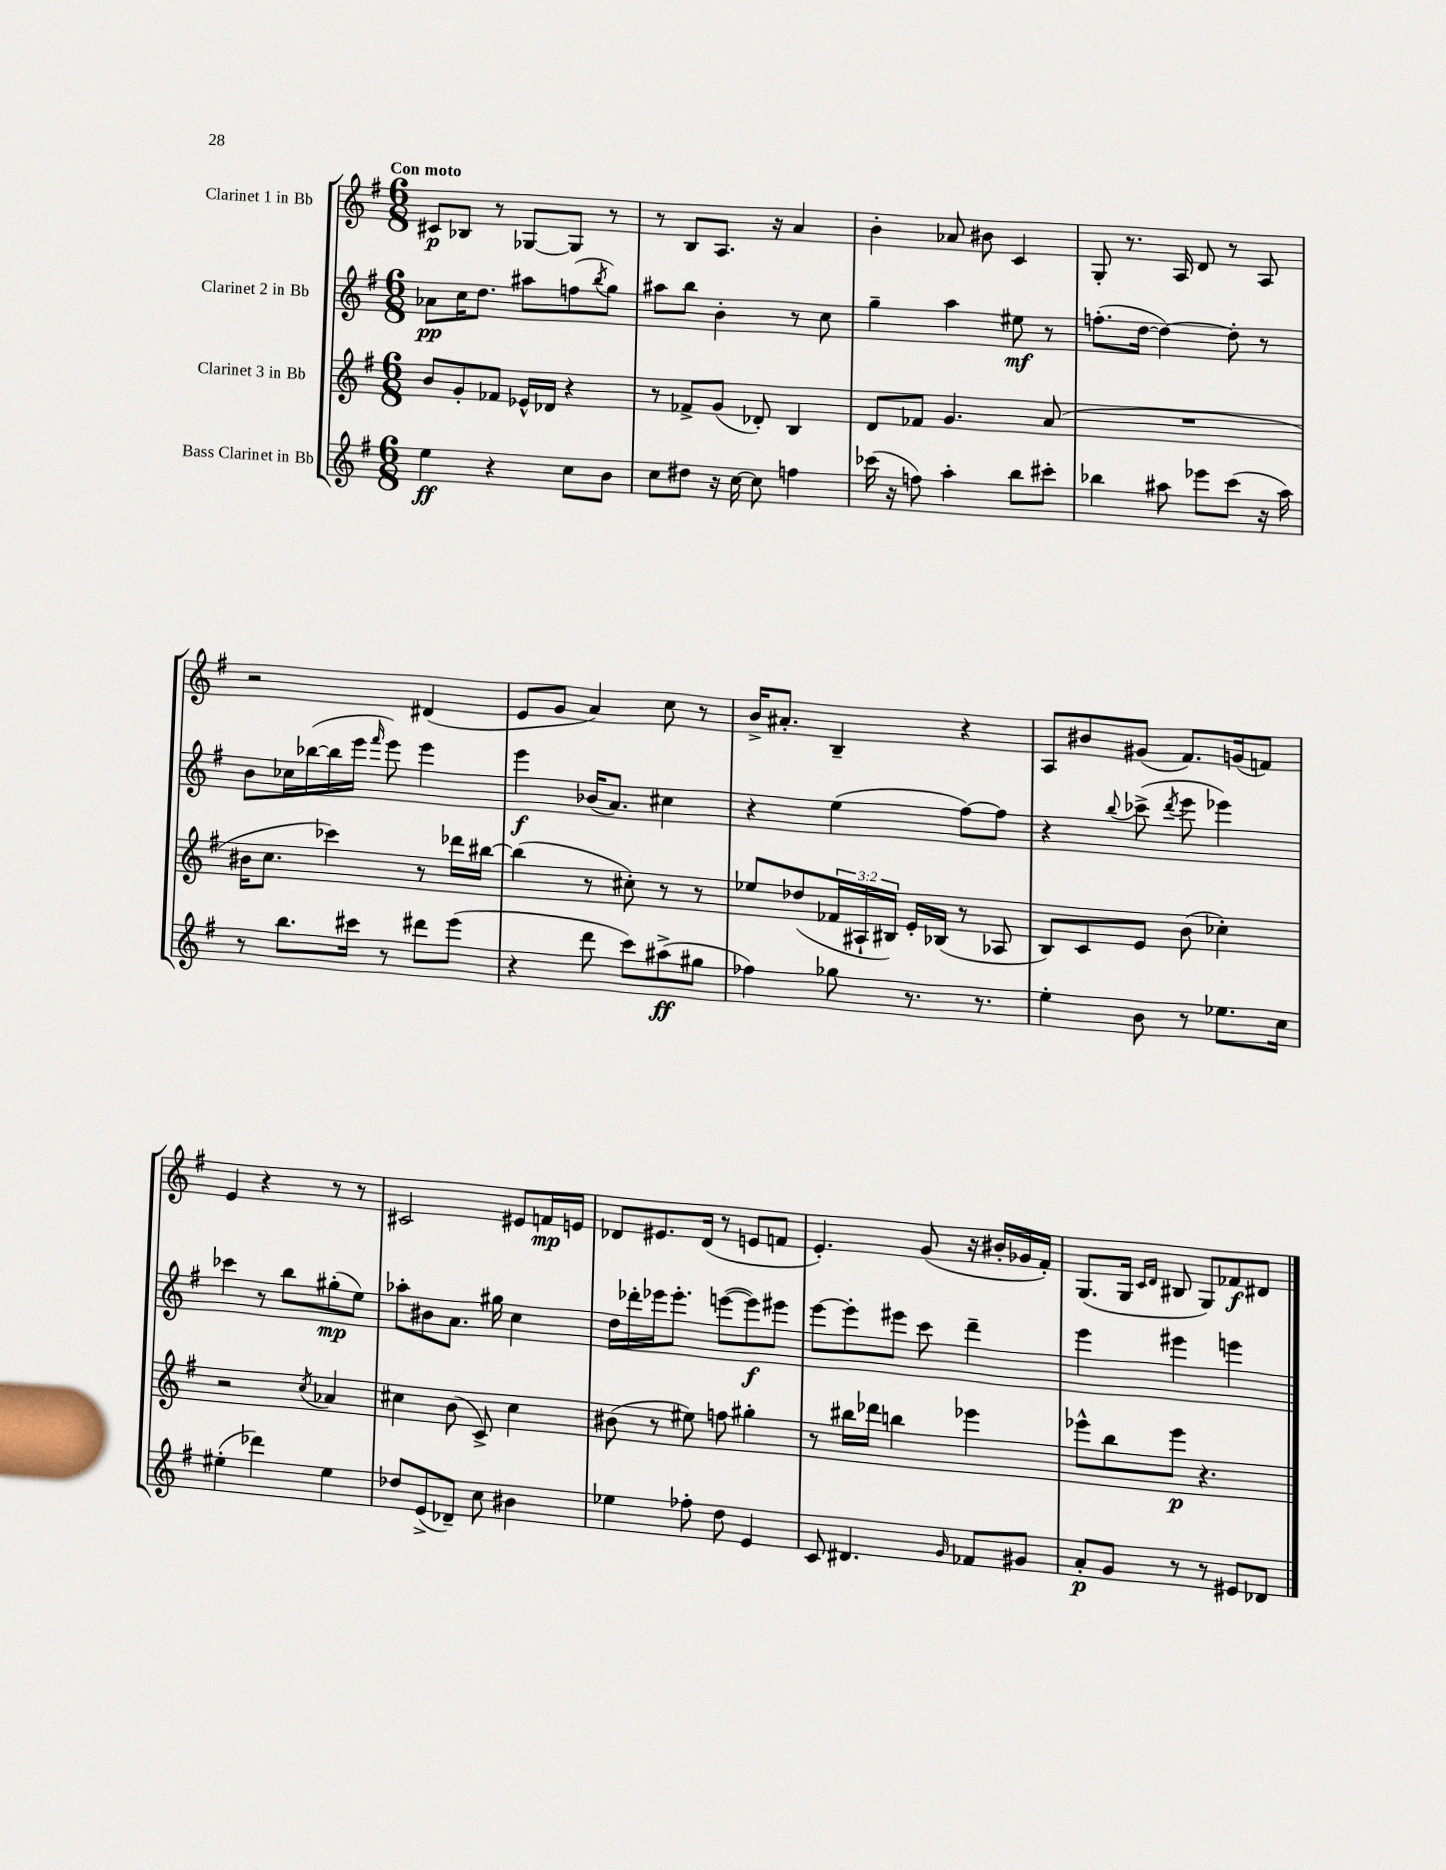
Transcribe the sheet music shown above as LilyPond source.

<<
\new StaffGroup <<
\new Staff = "s0" \with { instrumentName = "Clarinet 1 in Bb" } {
    \clef treble \key g \major \numericTimeSignature \time 6/8 \tempo "Con moto"
    cis'8\p bes8 r8 ges8~ ges8 r8 |
    r8 b8 a8. r16 a'4 |
    b'4-. aes'8 bis'8 c'4 |
    g8-. r8. a16 d'8 r8 a8 |
    r2 dis'4( |
    e'8 g'8 a'4) c''8 r8 |
    b'16-> ais'8.-. b4-- r4 |
    a8 bis'8 gis'8( fis'8.) g'16( f'8) |
    e'4 r4 r8 r8 |
    cis'2 eis'8 f'16\mp e'16 |
    des'8 eis'8. des'16( r8 e'8 f'8 |
    e'4.-.) g'8( r16 bis'16-. ges'16 fis'16-.) |
    g8.( g16 \grace { c'16 d'16 } bis8 g8) fes'8\f dis'8 \bar "|." |
}
\new Staff = "s1" \with { instrumentName = "Clarinet 2 in Bb" } {
    \clef treble \key g \major \numericTimeSignature \time 6/8
    aes'8\pp c''16 d''8. ais''8 f''8( \acciaccatura { b''8 } g''8) |
    ais''8 b''8 b'4-. r8 c''8 |
    g''4-- a''4 eis''8\mf r8 |
    f''8.-.( d''16~ d''4~) d''8-. r8 |
    b'8 ces''16 bes''16~( bes''16 e'''16 \grace { fis'''16 } e'''8) e'''4 |
    e'''4\f bes'16( a'8.) cis''4 |
    r4 e''4( fis''8~) fis''8 |
    r4 \appoggiatura { b''8 } ces'''8->( \acciaccatura { d'''8 } e'''8 ees'''4) |
    ces'''4 r8 b''8 gis''8-.\mp( e''8) |
    aes''8-. bis'8 a'8. gis''16 c''4 |
    d''16 des'''16-. ees'''16 ees'''8.-. e'''8~( e'''8\f) eis'''8 |
    e'''8~ e'''8-. eis'''8 c'''8 d'''4-- |
    e'''4 eis'''4 e'''4 \bar "|." |
}
\new Staff = "s2" \with { instrumentName = "Clarinet 3 in Bb" } {
    \clef treble \key g \major \numericTimeSignature \time 6/8 \override Staff.TupletNumber.text = #tuplet-number::calc-fraction-text
    b'8 g'8-. fes'8 ees'16-^ des'16 r4 |
    r8 fes'8-> g'8( des'8-.) b4 |
    d'8 fes'8 g'4. a'8( |
    R2. |
    bis'16 c''8. ces'''4) r8 des'''16 bis''16~ |
    bis''4( r8 cis''8-.) r8 r8 |
    ees''8 des''8( \tuplet 3/2 { fes'16 ais16-! bis16) } e'16-. bes16( r8 aes8 |
    b8) c'8 e'8 b'8( ces''4-.) |
    r2 \acciaccatura { c''8 } aes'4 |
    cis''4 b'8( c'8->) cis''4 |
    bis'8( r8 eis''8) f''8 gis''4-. |
    r8 bis''16 des'''16 b''4 ees'''4 |
    ees'''8-^ b''8 ees'''8\p r4. \bar "|." |
}
\new Staff = "s3" \with { instrumentName = "Bass Clarinet in Bb" } {
    \clef treble \key g \major \numericTimeSignature \time 6/8
    e''4\ff r4 c''8 b'8 |
    c''8 dis''8 r16 c''16~ c''8 f''4 |
    ces'''16( r16 f''8) a''4-. b''8 cis'''8-. |
    bes''4 ais''8 ees'''8 c'''8( r16 ais''16) |
    r8 b''8. cis'''16 r8 dis'''8 e'''8( |
    r4 d'''8 c'''8) ais''8->\ff( gis''8 |
    fes''4) ges''8 r8. r8. |
    e''4-. b'8 r8 ees''8. c''16 |
    eis''4-.( des'''4) eis''4 |
    des''8 e'8->( des'8--) c''8 bis'4 |
    ees''4 fes''8-. d''8 e'4 |
    c'8 dis'4. \grace { g'16 } fes'8 gis'8 |
    a'8-.\p g'8 r8 r8 eis'8 des'8 \bar "|." |
}
>>
>>
\layout { \context { \Score \remove "Bar_number_engraver" } }
